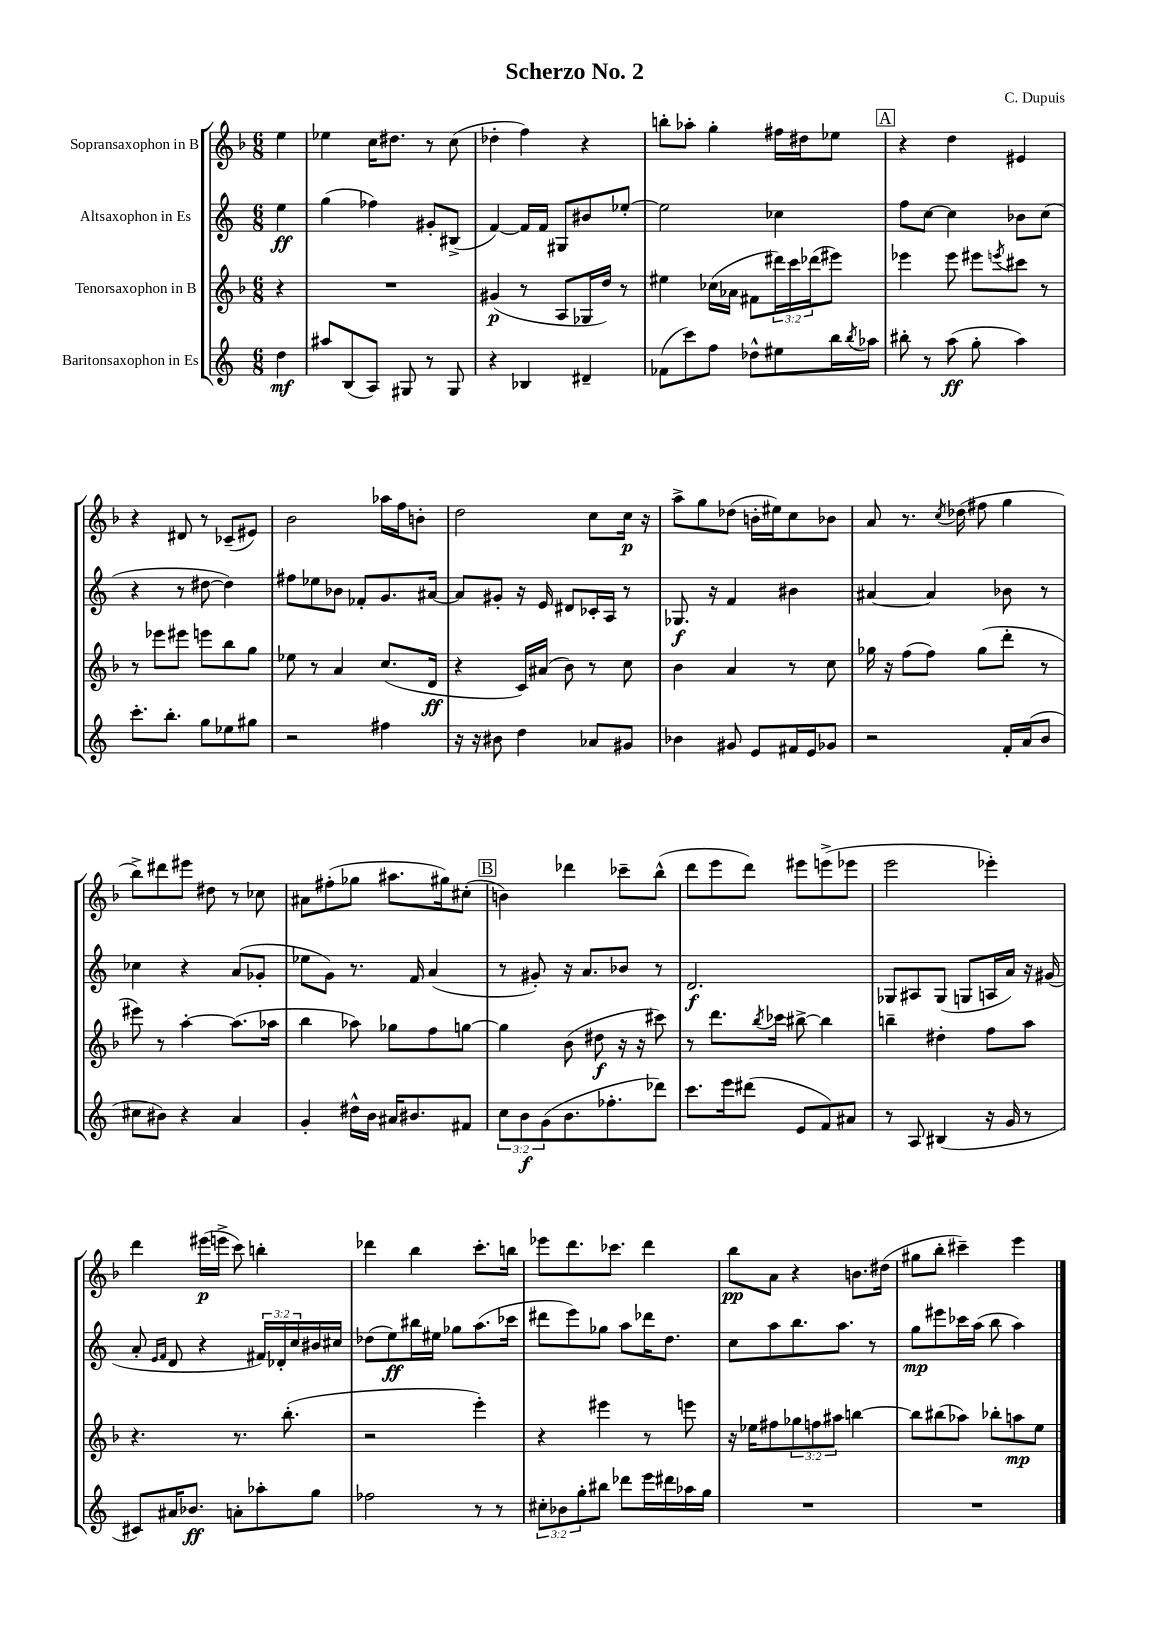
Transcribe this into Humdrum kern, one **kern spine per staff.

**kern	**dynam	**kern	**dynam	**kern	**dynam	**kern	**dynam
*part4	*part4	*part3	*part3	*part2	*part2	*part1	*part1
*staff4	*staff4	*staff3	*staff3	*staff2	*staff2	*staff1	*staff1
*I"Baritonsaxophon in Es	*	*I"Tenorsaxophon in B	*	*I"Altsaxophon in Es	*	*I"Sopransaxophon in B	*
*clefG2	*	*clefG2	*	*clefG2	*	*clefG2	*
*k[]	*	*k[b-]	*	*k[]	*	*k[b-]	*
*M6/8	*	*M6/8	*	*M6/8	*	*M6/8	*
=	=	=	=	=	=	=	=
4dd\	mf	4r	.	4ee\	ff	4ee\	.
=1	=1	=1	=1	=1	=1	=1	=1
8aa#X/L	.	2.r	.	(4gg\	.	4ee-X\	.
(8B/	.	.	.	.	.	.	.
8A/J)	.	.	.	4ff-X\)	.	16cc\KL	.
.	.	.	.	.	.	8.dd#X\J	.
8G#X/	.	.	.	.	.	.	.
8r	.	.	.	8g#X'/L	.	8r	.
8G#/	.	.	.	(8B#X^/J	.	(8cc\	.
=2	=2	=2	=2	=2	=2	=2	=2
4r	.	(4g#X/	p	[4f/)	.	4dd-X'\	.
4B-X/	.	8r	.	16f/LL]	.	4ff\)	.
.	.	.	.	16f/JJ	.	.	.
.	.	8A/L	.	8G#X/L	.	.	.
4d#X~/	.	16G-X/L	.	8b#X/	.	4r	.
.	.	16dd/JJ)	.	.	.	.	.
.	.	8r	.	[8ee-X'/J	.	.	.
=3	=3	=3	=3	=3	=3	=3	=3
(8f-X\L	.	4ee#X\	.	2ee-\]	.	8bbn'\L	.
8ccc\)	.	.	.	.	.	8aa-X'\J	.
8ff\J	.	(16cc-X\LL	.	.	.	4gg'\	.
.	.	16a-X\JJ	.	.	.	.	.
8dd-X^^\L	.	8f#X\L	.	.	.	.	.
8ee#X\	.	24ddd#X\L)	.	4cc-X\	.	16ff#X\LL	.
.	.	24ccc\	.	.	.	.	.
.	.	.	.	.	.	16dd#X\J	.
.	.	(24ddd-X\J	.	.	.	.	.
16bb\L	.	8eee#X\J)	.	.	.	8ee-X\J	.
8qbb/	.	.	.	.	.	.	.
16aa-X\JJ	.	.	.	.	.	.	.
!!LO:REH:place=s1:t=A
=4	=4	=4	=4	=4	=4	=4	=4
8bb#X'\	.	4eee-X\	.	8ff\L	.	4r	.
8r	.	.	.	[8cc\J	.	.	.
(8aa\	ff	8eee-\	.	4cc\]	.	4dd\	.
8gg'\	.	8eee#X\L	.	.	.	.	.
.	.	8qeeen/	.	.	.	.	.
4aa\)	.	8ccc#X\J	.	8b-X\L	.	4e#X/	.
.	.	8r	.	(8cc\J	.	.	.
!!LO:LB:g=z
=5	=5	=5	=5	=5	=5	=5	=5
8.ccc'\L	.	8r	.	4r	.	4r	.
.	.	8eee-X\L	.	.	.	.	.
8.bb'\J	.	.	.	.	.	.	.
.	.	8eee#X\J	.	8r	.	8d#X/	.
8gg\L	.	8eeen\L	.	[8dd#X\	.	8r	.
8ee-X\	.	8bb-\	.	4dd#\])	.	(8c-X~/L	.
8gg#X\J	.	8gg\J	.	.	.	8e#X/J)	.
=6	=6	=6	=6	=6	=6	=6	=6
2r	.	8ee-X\	.	8ff#X\L	.	2b-\	.
.	.	8r	.	8ee-X\	.	.	.
.	.	4a/	.	8b-X\J	.	.	.
.	.	.	.	8f-X'/L	.	.	.
4ff#X\	.	(8.cc/L	.	8.g/	.	16aa-X\LL	.
.	.	.	.	.	.	16ff\J	.
.	.	.	.	.	.	8bn'\J	.
.	.	16d/Jk	ff	[16a#X/Jk	.	.	.
=7	=7	=7	=7	=7	=7	=7	=7
16r	.	4r	.	8a#/L]	.	2dd\	.
16r	.	.	.	.	.	.	.
8b#X\	.	.	.	8g#X'/J	.	.	.
4dd\	.	16c/LL)	.	16r	.	.	.
.	.	(16a#X/JJ	.	16e/	.	.	.
.	.	8b-\)	.	8d#X/L	.	.	.
8a-X/L	.	8r	.	16c-X'/L	.	8cc\L	.
.	.	.	.	16A/JJ	.	.	.
8g#X/J	.	8cc\	.	8r	.	16cc\Jk	p
.	.	.	.	.	.	16r	.
=8	=8	=8	=8	=8	=8	=8	=8
4b-X\	.	4b-\	.	8.G-X/	f	8aa^\L	.
.	.	.	.	.	.	8gg\	.
.	.	.	.	16r	.	.	.
8g#X/	.	4a/	.	4f/	.	(8dd-X\J	.
8e/L	.	.	.	.	.	16bn'\LL	.
.	.	.	.	.	.	16ee#X\J)	.
16f#X/L	.	8r	.	4b#X\	.	8cc\	.
16e/J	.	.	.	.	.	.	.
8g-X/J	.	8cc\	.	.	.	8b-X\J	.
=9	=9	=9	=9	=9	=9	=9	=9
2r	.	16gg-X\	.	[4a#X/	.	8a/	.
.	.	16r	.	.	.	.	.
.	.	(8ff\L	.	.	.	8.r	.
.	.	8ff\J)	.	4a#/]	.	.	.
.	.	.	.	.	.	8qcc/	.
.	.	.	.	.	.	(16dd-X\	.
.	.	(8gg-\L	.	.	.	8ff#X\	.
16f'/LL	.	8ddd'\J	.	8b-X\	.	4gg\	.
(16a/J	.	.	.	.	.	.	.
8b/J	.	8r	.	8r	.	.	.
!!LO:LB:g=z
=10	=10	=10	=10	=10	=10	=10	=10
8cc#X\L	.	8eee#X\)	.	4cc-X\	.	8bb-^\L)	.
8b#X\J)	.	8r	.	.	.	8ddd#X\	.
4r	.	[4aa'\	.	4r	.	8eee#X\J	.
.	.	.	.	.	.	8dd#X\	.
4a/	.	(8.aa\L]	.	(8a/L	.	8r	.
.	.	.	.	8g-X'/J	.	8cc-X\	.
.	.	16aa-X\Jk	.	.	.	.	.
=11	=11	=11	=11	=11	=11	=11	=11
4g'/	.	4bb-\	.	8ee-X\L	.	8a#X\L	.
.	.	.	.	8g\J)	.	(8ff#X'\	.
16dd#X^^\LL	.	8aa-X\)	.	8.r	.	8gg-X\J	.
16b\JJ	.	.	.	.	.	.	.
16a#X/KL	.	8gg-X\L	.	.	.	8.aa#X\L	.
8.b#X/	.	.	.	16f/	.	.	.
.	.	8ff\	.	(4a/	.	.	.
.	.	.	.	.	.	16gg#X\k)	.
8f#X/J	.	[8ggn\J	.	.	.	(8cc#X'\J	.
!!LO:REH:place=s1:t=B
=12	=12	=12	=12	=12	=12	=12	=12
12cc\L	.	4gg\]	.	8r	.	4bn\)	.
12b\	f	.	.	.	.	.	.
.	.	.	.	8g#X'/)	.	.	.
(12g\	.	.	.	.	.	.	.
8.b\	.	(8b-\	.	16r	.	4ddd-X\	.
.	.	.	.	8.a/L	.	.	.
.	.	8dd#X\	f	.	.	.	.
8.ff-X'\	.	.	.	.	.	.	.
.	.	16r	.	8b-X/J	.	8ccc-X~\L	.
.	.	16r	.	.	.	.	.
8ddd-X\J)	.	8ccc#X\)	.	8r	.	(8bb-^^\J	.
=13	=13	=13	=13	=13	=13	=13	=13
8.ccc\L	.	8r	.	2.d/	f	8ddd\L	.
.	.	8.ddd\L	.	.	.	8eee\	.
16eee\k	.	.	.	.	.	.	.
(8ddd#X\J	.	.	.	.	.	8ddd\J)	.
.	.	8qbb-/	.	.	.	.	.
.	.	16ccc-X\Jk	.	.	.	.	.
8e/L	.	[8bb#X^\	.	.	.	8eee#X\L	.
8f/)	.	4bb#\]	.	.	.	(8eeen^\	.
8a#X/J	.	.	.	.	.	8eee-X\J	.
=14	=14	=14	=14	=14	=14	=14	=14
8r	.	4bbn~\	.	8G-X/L	.	2eee\	.
8A/	.	.	.	8A#X/	.	.	.
(4B#X/	.	4dd#X'\	.	(8G-/J	.	.	.
.	.	.	.	8Gn/L	.	.	.
16r	.	8ff\L	.	16An/L	.	4eee-X'\)	.
16g/	.	.	.	16a/JJ)	.	.	.
8r	.	8aa\J	.	16r	.	.	.
.	.	.	.	(16g#X/	.	.	.
!!LO:LB:g=z
=15	=15	=15	=15	=15	=15	=15	=15
8c#X/L)	.	4.r	.	8a'/	.	4ddd\	.
.	.	.	.	16qqe/LL	.	.	.
.	.	.	.	16qqf/JJ	.	.	.
16a#X/K	.	.	.	8d/	.	.	.
8.b-X/J	ff	.	.	.	.	.	.
.	.	.	.	4r	.	(16eee#X\LL	p
.	.	.	.	.	.	16eeen^\JJ	.
8an'\L	.	8.r	.	.	.	8ccc\)	.
8aa-X'\	.	.	.	24f#X/LL)	.	4bbn'\	.
.	.	.	.	24d-X'/	.	.	.
.	.	(8.bb-'\	.	.	.	.	.
.	.	.	.	24cc/	.	.	.
8gg\J	.	.	.	16b#X/	.	.	.
.	.	.	.	16cc#X/JJ	.	.	.
=16	=16	=16	=16	=16	=16	=16	=16
2ff-X\	.	2r	.	(8dd-X\L	.	4ddd-X\	.
.	.	.	.	8ee\)	ff	.	.
.	.	.	.	16bb#X\L	.	4bb-\	.
.	.	.	.	16ee#X\JJ	.	.	.
.	.	.	.	8gg-X\L	.	.	.
8r	.	4eee'\)	.	(8.aa\	.	8.ccc'\L	.
8r	.	.	.	.	.	.	.
.	.	.	.	16ccc-X\Jk	.	16bbn\Jk	.
=17	=17	=17	=17	=17	=17	=17	=17
12cc#X'\L	.	4r	.	8ddd#X\L	.	8eee-X\L	.
12b-X\	.	.	.	.	.	.	.
.	.	.	.	8eee\)	.	8.ddd\	.
12gg'\	.	.	.	.	.	.	.
8bb#X\J	.	4eee#X\	.	8gg-X\J	.	.	.
.	.	.	.	.	.	8.ccc-X\J	.
8ddd-X\L	.	.	.	8aa\L	.	.	.
16eee\L	.	8r	.	16ddd-X\K	.	4ddd\	.
16ddd#X\	.	.	.	8.dd\J	.	.	.
16aa-X\	.	8eeen\	.	.	.	.	.
16gg\JJ	.	.	.	.	.	.	.
=18	=18	=18	=18	=18	=18	=18	=18
2.r	.	16r	.	8cc\L	.	8bb-\L	pp
.	.	16ee-X\KL	.	.	.	.	.
.	.	8ff#X\	.	8aa\	.	8a\J	.
.	.	12gg-X\	.	8.bb\	.	4r	.
.	.	12ffn\	.	.	.	.	.
.	.	12aa#X\J	.	.	.	.	.
.	.	.	.	8.aa\J	.	.	.
.	.	[4bbn\	.	.	.	8.bn\L	.
.	.	.	.	8r	.	.	.
.	.	.	.	.	.	(16dd#X\Jk	.
=19	=19	=19	=19	=19	=19	=19	=19
2.r	.	8bb\L]	.	8gg\L	mp	8gg#X\L	.
.	.	(8bb#X\	.	8eee#X\	.	8bb-'\J	.
.	.	8aa-X\J)	.	16ccc-X\L	.	4ccc#X~\)	.
.	.	.	.	(16aa\JJ	.	.	.
.	.	8bb-X'\L	.	8bb\	.	.	.
.	.	8aan\	mp	4aa\)	.	4eee\	.
.	.	8ee\J	.	.	.	.	.
==	==	==	==	==	==	==	==
*-	*-	*-	*-	*-	*-	*-	*-
